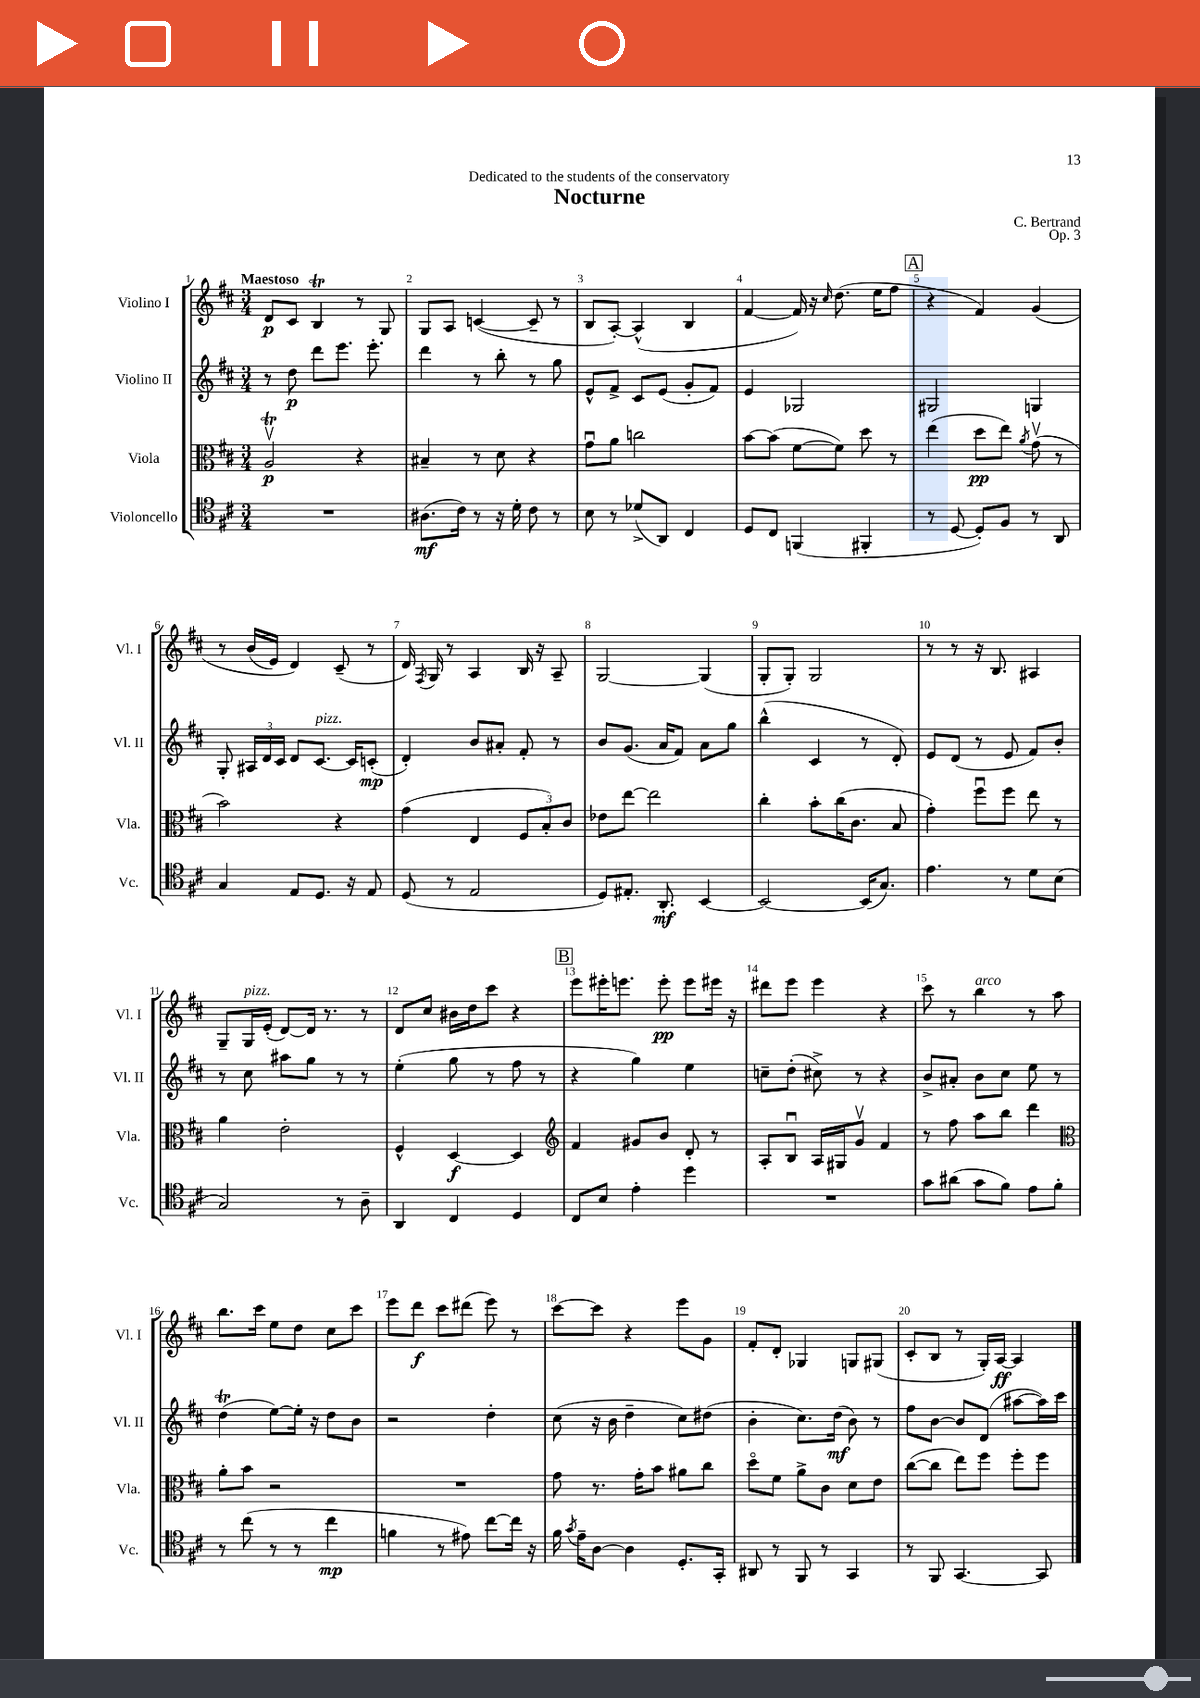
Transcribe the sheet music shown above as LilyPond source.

\header { title = "Nocturne" composer = "C. Bertrand" dedication = "Dedicated to the students of the conservatory" opus = "Op. 3" }
<<
\new StaffGroup <<
\new Staff = "s0" \with { instrumentName = "Violino I" shortInstrumentName = "Vl. I" } {
    \clef treble \key d \major \numericTimeSignature \time 3/4 \tempo "Maestoso"
    \autoBeamOff d'8[\p cis'8] b4\trill r8 g8 |
    g8[ a8] c'4~( c'8-- r8 |
    b8[ a8]~-.) a4-^( b4 |
    fis'4~ fis'16) r16 \grace { cis''16 } d''8.( e''16[ fis''8] |
    \mark \markup { \box "A" } r4 fis'4) g'4\( |
    r8 b'16[( e'16]) d'4\) cis'8--( r8 |
    d'16) \acciaccatura { fis8 } g16 r8 a4 b16 r16 a8-- |
    g2~ g4( |
    g8[-. g8]-.) g2 |
    r8 r8 r16 b8. ais4 |
    g8[-- g16^\markup { \italic "pizz." } e'16]-.( d'8[~) d'16] r8. r8 |
    d'8[ cis''8] bis'16[ d''16 cis'''8] r4 |
    \mark \markup { \box "B" } e'''8[ eis'''16-. e'''8.] e'''8-.\pp e'''8[ eis'''16] r16 |
    dis'''8[ e'''8] e'''4 r4 |
    cis'''8 r8 b''4^\markup { \italic "arco" } r8 a''8 |
    b''8.[ cis'''16] e''8[ d''8] cis''8[ cis'''8] |
    e'''8[ d'''8]\f cis'''8[ dis'''8]( e'''8) r8 |
    cis'''8[~ cis'''8] r4 e'''8[ g'8] |
    fis'8[-. d'8]-. ges4 g8[ gis8]( |
    cis'8[-. b8] r8 g16[-.) a16]~\ff a4 \bar "|." |
}
\new Staff = "s1" \with { instrumentName = "Violino II" shortInstrumentName = "Vl. II" } {
    \clef treble \key d \major \numericTimeSignature \time 3/4
    \autoBeamOff r8 d''8\p d'''8[ e'''8.] e'''8.-. |
    d'''4 r8 b''8-. r8 g''8 |
    e'8[-^ fis'8]-> cis'8[ e'8]( g'8[-. fis'8]) |
    e'4 ges2 |
    \mark \markup { \box "A" } gis2 g4 |
    g8-. \tuplet 3/2 { ais16[ d'16 cis'16] } d'8[ cis'8.]~^\markup { \italic "pizz." } cis'16[ c'8]-.\mp( |
    d'4-.) b'8[ ais'8]-. fis'8-. r8 |
    b'8[ g'8.]( a'16[ fis'8]) a'8[ g''8] |
    b''4-^( cis'4 r8 d'8-.) |
    e'8[ d'8]( r8 e'8 fis'8[) b'8]-. |
    r8 cis''8 ais''8[ g''8] r8 r8 |
    e''4-.( g''8 r8 fis''8 r8 |
    \mark \markup { \box "B" } r4 g''4) e''4 |
    c''8[-- d''8]-.( cis''8->) r8 r4 |
    b'8[-> ais'8]-. b'8[ cis''8] e''8 r8 |
    d''4\trill( e''8[~) e''16]-. r16 d''8[ b'8] |
    r2 d''4-. |
    cis''8( r16 b'16 d''4-- cis''8[) dis''8]( |
    b'4-. cis''8.[) d''16]\mf( b'8) r8 |
    fis''8[ b'8]~ b'8[ d'8]( ais''8[~ ais''16) cis'''16] \bar "|." |
}
\new Staff = "s2" \with { instrumentName = "Viola" shortInstrumentName = "Vla." } {
    \clef alto \key d \major \numericTimeSignature \time 3/4
    \autoBeamOff a2\upbow\trill\p r4 |
    bis4-- r8 d'8 r4 |
    g'8[\downbow a'8] c''2 |
    b'8[~ b'8]( fis'8[~ fis'8]) d''8 r8 |
    \mark \markup { \box "A" } e''4( d''8[\pp e''8]) \acciaccatura { a'8 } g'8\upbow( r8 |
    b'2) r4 |
    g'4( e4 \tuplet 3/2 { fis8[ b8-.) cis'8] } |
    ees'8[ e''8]~ e''2 |
    cis''4-. b'8[-. cis''16( cis'8.] b8 |
    g'4-.) fis''8[\downbow fis''8] e''8 r8 |
    a'4 e'2-. |
    fis4-^ d4~\f d4 |
    \mark \markup { \box "B" } \clef treble fis'4 gis'8[ b'8] d'8-. r8 |
    a8[-. b8]\downbow a16[ gis16 g'8]\upbow fis'4 |
    r8 fis''8 a''8[ b''8] d'''4 |
    \clef alto a'8[-. b'8] r2 |
    R2. |
    g'8 r8. g'16[-. b'8] ais'8[ cis''8] |
    d''8[\flageolet fis'8] a'8[-> cis'8] d'8[ e'8] |
    cis''8[~( cis''8] e''8[) fis''8] fis''8[-. fis''8] \bar "|." |
}
\new Staff = "s3" \with { instrumentName = "Violoncello" shortInstrumentName = "Vc." } {
    \clef tenor \key d \major \numericTimeSignature \time 3/4
    \autoBeamOff R2. |
    ais8.[\mf( cis'16]) r8 r16 d'16-. cis'8 r8 |
    b8 r8 des'8[->( a,8]) cis4 |
    d8[ cis8] f,4( fis,4-. |
    \mark \markup { \box "A" } r8 d8~ d8[-.) fis8] r8 a,8 |
    g4 e8[ d8.] r16 e8 |
    d8( r8 e2 |
    d8[) eis8.]-. a,8.-.\mf b,4~ |
    b,2~ b,16[( g8.]) |
    e'4. r8 d'8[ b8]( |
    g2) r8 a8-- |
    a,4 cis4 d4 |
    \mark \markup { \box "B" } cis8[ b8] e'4-. d''4 |
    R2. |
    g'8[ ais'8]( g'8[ fis'8]) e'8[ fis'8]-. |
    r8 cis''8( r8 r8 cis''4\mp |
    f'4 r8 eis'8) cis''8[~ cis''16] r16 |
    fis'16 \acciaccatura { g'8 } e'16[-- a8]~ a4 d8.[-. g,16]-. |
    ais,8 r8 fis,8 r8 g,4 |
    r8 fis,8 g,4.~ g,8 \bar "|." |
}
>>
>>
\layout { \context { \Score \override BarNumber.break-visibility = ##(#f #t #t) barNumberVisibility = #all-bar-numbers-visible } }
